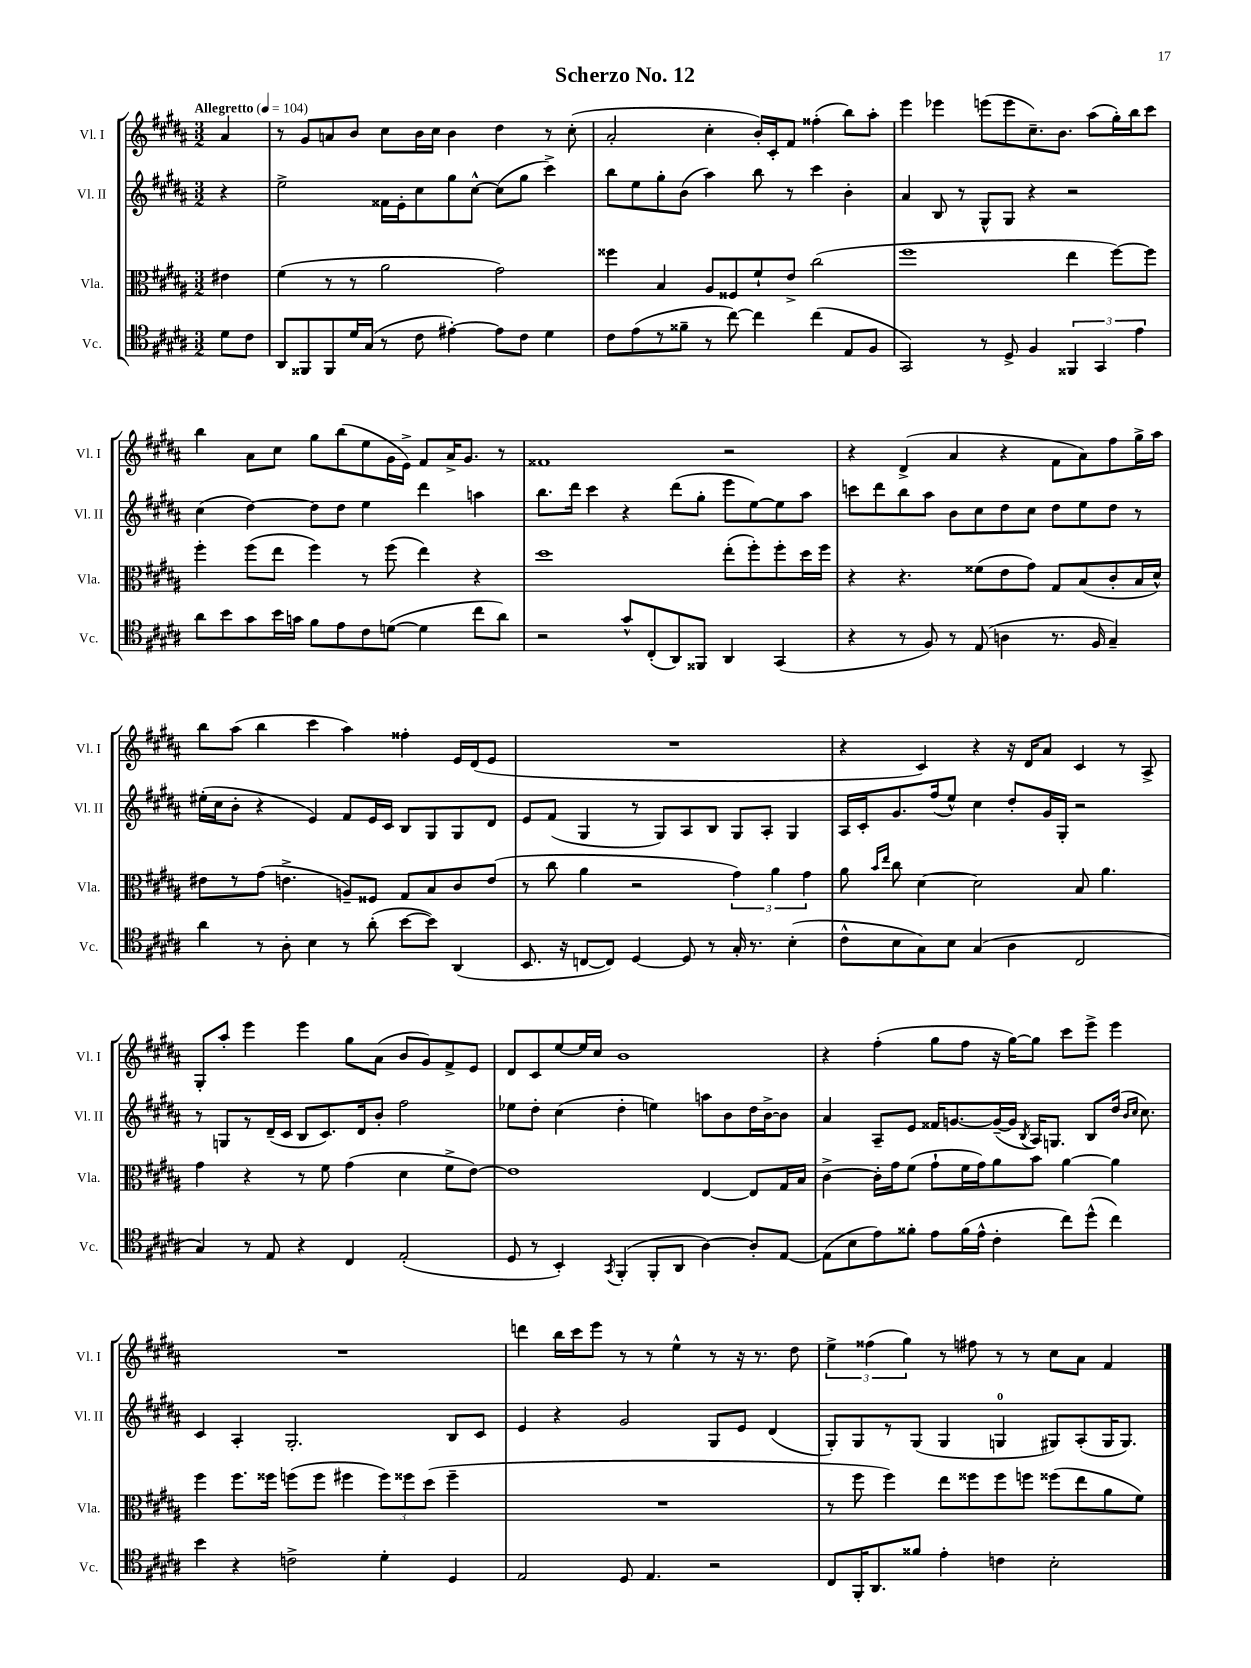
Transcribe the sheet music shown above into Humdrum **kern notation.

**kern	**kern	**kern	**kern
*staff4	*staff3	*staff2	*staff1
*clefC4	*clefC3	*clefG2	*clefG2
*k[f#c#g#d#a#]	*k[f#c#g#d#a#]	*k[f#c#g#d#a#]	*k[f#c#g#d#a#]
*M3/2	*M3/2	*M3/2	*M3/2
*MM104	*MM104	*MM104	*MM104
8d#	4e#	4r	4a#
8c#	.	.	.
=	=	=	=
8AA#	(4f#	2ee^	8r
8FF##	.	.	8g#
8FF##	8r	.	8a
16d#	8r	.	8b
(16G#	.	.	.
8r	2a#	16f##	8cc#
.	.	16e'	.
8c#	.	8cc#	16b
.	.	.	16cc#
[4e#')	.	8gg#	4b
.	.	[8cc#^^	.
8e#]	2g#)	(8cc#]	4dd#
8c#	.	8gg#	.
4d#	.	4ccc#^)	8r
.	.	.	(8cc#'
=	=	=	=
8c#	4ff##	8bb	2a#'
(8e	.	8ee	.
8r	4B	8gg#'	.
8f##~	.	(8b	.
8r	8A#	4aa#)	4cc#'
[8cc#)	8F##	.	.
4cc#]	8f#`	8bb	16b')
.	.	.	16c#'
.	8e^	8r	8f#
(4cc#	(2cc#	4ccc#	(4ff##'
8E	.	4b'	8bb)
8F#	.	.	8aa#'
=	=	=	=
2GG#)	1ff#	4a#	4eee
.	.	8B	4eee-
.	.	8r	.
8r	.	8G#^^	(8eee
8D#^	.	8G#	8eee
4F#	.	4r	8.cc#~)
.	.	.	8.b
6FF##	4ee	2r	.
.	.	.	(8aa#
6GG#	.	.	.
.	[8ff#)	.	16gg#')
.	.	.	16bb
6e	.	.	.
.	8ff#]	.	8ccc#
=	=	=	=
8a#	4ff#'	(4cc#	4bb
8b	.	.	.
8g#	(8ff#	[4dd#)	8a#
16b	8ee	.	8cc#
16g	.	.	.
8f#	4ff#)	8dd#]	8gg#
8e	.	8dd#	(8bb
8c#	8r	4ee	8ee
([8d	(8ff#	.	16g#
.	.	.	16e^)
4d]	4ee)	4ddd#	8f#
.	.	.	16a#^
.	.	.	8.g#
8cc#	4r	4aa	.
8a#)	.	.	8r
=	=	=	=
2r	1dd#	8.bb	1f##
.	.	16ddd#	.
.	.	4ccc#	.
8g#^^	.	4r	.
(8C#'	.	.	.
8AA#)	.	(8ddd#	.
8FF##	.	8gg#'	.
4AA#	(8ee'	8eee	2r
.	8ff#')	[8ee)	.
(4GG#	8ff#'	8ee]	.
.	16dd#	8aa#	.
.	16ff#	.	.
=	=	=	=
4r	4r	8ccc	4r
.	.	8ddd#	.
8r	4.r	8bb	(4d#^
8F#)	.	8aa#	.
8r	.	8b	4a#
(8E	(8f##	8cc#	.
4A	8e	8dd#	4r
.	8g#)	8cc#	.
8.r	8G#	8dd#	8f#
.	(8B	8ee	8a#)
16F#	.	.	.
4G#~)	8c#'	8dd#	8ff#
.	16B	8r	16gg#^
.	16d#^^)	.	16aa#
=	=	=	=
4a#	8e#	(16ee#'	8bb
.	.	16cc#	.
.	8r	8b'	(8aa#
8r	(8g#	4r	4bb
8A#'	4.e^	.	.
4B	.	4e)	4ccc#
8r	8A~)	8f#	4aa#)
(8a#'	8F##	16e	.
.	.	16c#	.
[8b	8G#	8B	4ff##'
8b])	8B	8G#	.
(4AA#	8c#	8G#	16e
.	.	.	(16d#
.	(8e	8d#	8e
=	=	=	=
8.BB	8r	8e	1.r
.	8cc#	(8f#	.
16r	.	.	.
[8C	4a#	4G#	.
8C])	.	.	.
[4D#	2r	8r	.
.	.	8G#)	.
8D#]	.	8A#	.
8r	.	8B	.
16G#'	6g#)	8G#	.
8.r	.	.	.
.	.	8A#'	.
.	6a#	.	.
(4B'	.	4G#	.
.	6g#	.	.
=	=	=	=
8c#^^	8a#	16A#	4r
.	.	16c#'	.
.	16qqb	.	.
.	16qqee	.	.
8B	8cc#	8.g#	.
8G#)	[4d#	.	4c#)
.	.	(16ff#	.
8B	.	8ee^^)	.
(4G#	2d#]	4cc#	4r
4A#	.	8dd#'	16r
.	.	.	16d#
.	.	16g#	8a#
.	.	16G#'	.
2C#	8B	2r	4c#
.	4.a#	.	.
.	.	.	8r
.	.	.	8A#^
=	=	=	=
4G#)	4g#	8r	8G#'
.	.	8G	8aa#'
8r	4r	8r	4eee
8E	.	(16d#~	.
.	.	16c#	.
4r	8r	8B	4eee
.	8f#	8.c#)	.
4C#	(4g#	.	8gg#
.	.	16d#	.
.	.	8b'	(8a#
(2E'	4d#	2ff#	8b
.	.	.	8g#)
.	8f#^	.	8f#^
.	[8e)	.	8e
=	=	=	=
8D#	1e]	8ee-	8d#
8r	.	8dd#'	8c#
4BB')	.	(4cc#	[8ee
.	.	.	16ee]
.	.	.	16cc#
8qGG#	.	.	.
(4FF#'	.	4dd#'	1b
8FF#'	.	4ee)	.
8AA#	.	.	.
[4A#)	[4E	8aa	.
.	.	8b	.
8A#']	8E]	16dd#	.
.	.	[16b^	.
[8E	16G#	8b]	.
.	16B	.	.
=	=	=	=
(8E]	[4c#^	4a#	4r
8B	.	.	.
8e)	16c#']	8A#~	(4ff#'
.	16g#	.	.
8f##'	(8f#	8e	.
8e	8g#`	16f##	8gg#
.	.	[8.g	.
(16f##	16f#	.	8ff#
16e^^	16g#)	.	.
4c#'	8a#	(16g~_	16r
.	.	16g]	[16gg#)
.	.	8qB	.
.	8b	16A#)	8gg#]
.	.	8.G	.
8cc#)	[4a#	.	8ccc#
(8dd#^^	.	8B	8eee^
4cc#)	4a#]	(16dd#	4eee
.	.	16qqb	.
.	.	16qqcc#	.
.	.	8.cc#)	.
=	=	=	=
4b	4ff#	4c#	1.r
4r	8.ff#	4A#'	.
.	16ff##	.	.
2c^	(8ff	2.G#'	.
.	8ff	.	.
.	4ff#	.	.
4d#'	12ff#)	.	.
.	12ff##	.	.
.	(12dd#	.	.
4D#	4ff##~	8B	.
.	.	8c#	.
=	=	=	=
2E	1.r	4e	4ddd
.	.	4r	16bb
.	.	.	16ccc#
.	.	.	8eee
8D#	.	2g#	8r
4.E	.	.	8r
.	.	.	4ee^^
2r	.	8G#	8r
.	.	8e	16r
.	.	.	8.r
.	.	(4d#	.
.	.	.	8dd#
=	=	=	=
8C#	8r	8G#')	6ee^
16FF#'	8ff#	8G#	.
.	.	.	(6ff##
8.AA#	.	.	.
.	4ff#)	8r	.
.	.	.	6gg#)
8f##	.	(8G#	.
4e'	8ee	4G#	8r
.	8ff##	.	8ff#
4c	8ff##	4G	8r
.	8ff	.	8r
2B'	(8ff##	8G#)	8cc#
.	8ee	(8A#'	8a#
.	8a#	16G#	4f#
.	.	8.G#)	.
.	8f#)	.	.
==	==	==	==
*-	*-	*-	*-
